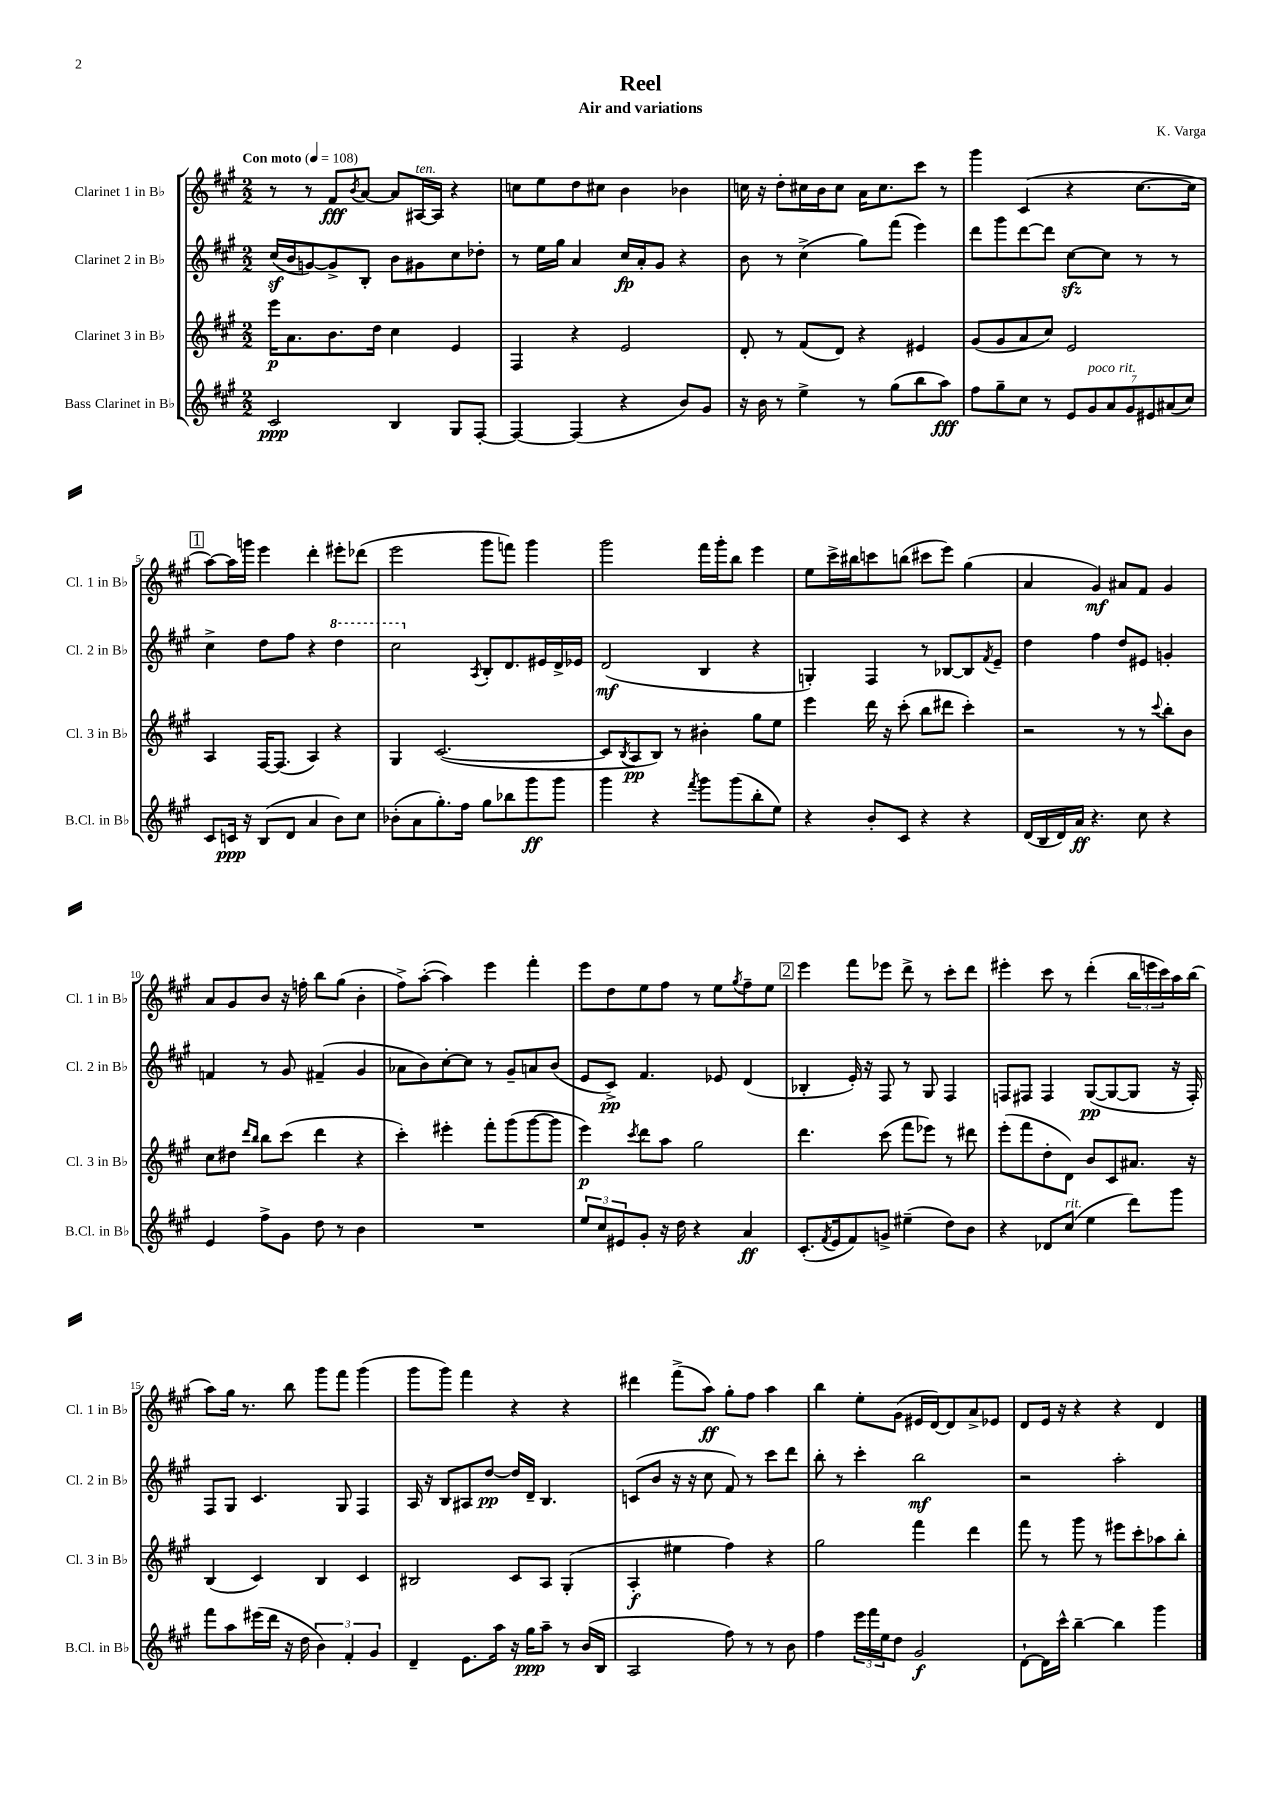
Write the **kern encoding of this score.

**kern	**dynam	**kern	**dynam	**kern	**dynam	**kern	**dynam
*part4	*part4	*part3	*part3	*part2	*part2	*part1	*part1
*staff4	*staff4	*staff3	*staff3	*staff2	*staff2	*staff1	*staff1
*I"Bass Clarinet in B♭	*	*I"Clarinet 3 in B♭	*	*I"Clarinet 2 in B♭	*	*I"Clarinet 1 in B♭	*
*I'B.Cl. in B♭	*	*I'Cl. 3 in B♭	*	*I'Cl. 2 in B♭	*	*I'Cl. 1 in B♭	*
*clefG2	*	*clefG2	*	*clefG2	*	*clefG2	*
*k[f#c#g#]	*	*k[f#c#g#]	*	*k[f#c#g#]	*	*k[f#c#g#]	*
*M2/2	*	*M2/2	*	*M2/2	*	*M2/2	*
*MM108	*	*MM108	*	*MM108	*	*MM108	*
=1	=1	=1	=1	=1	=1	=1	=1
!	!	!	!	!	!	!LO:TX:a:B:t=Con moto	!
2c#/	ppp	16eee\KL	p	(16cc#z/LL	.	8r	.
.	.	8.a\	.	16b/J	.	.	.
.	.	.	.	[8gn/)	.	8r	.
.	.	8.b\	.	8g^/]	.	8f#/L	fff
.	.	.	.	.	.	8qb/	.
.	.	.	.	8B'/J	.	[8a/J	.
.	.	16dd\Jk	.	.	.	.	.
4B/	.	4cc#\	.	8b\L	.	8a/L]	.
!	!	!	!	!	!	!LO:TX:a:i:t=ten.	!
.	.	.	.	8g#X\	.	[16A#X/L	.
.	.	.	.	.	.	16A#/JJ]	.
8G#/L	.	4e/	.	8cc#\	.	4r	.
[8F#'/J	.	.	.	8dd-X'\J	.	.	.
=2	=2	=2	=2	=2	=2	=2	=2
4F#/_	.	4F#/	.	8r	.	8ccn\L	.
.	.	.	.	16ee\LL	.	8ee\	.
.	.	.	.	16gg#\JJ	.	.	.
(4F#/]	.	4r	.	4a/	.	8dd\	.
.	.	.	.	.	.	8cc#X\J	.
4r	.	2e/	.	16cc#/LL	fp	4b\	.
.	.	.	.	16a'/J	.	.	.
.	.	.	.	8g#/J	.	.	.
8b/L)	.	.	.	4r	.	4b-X\	.
8g#/J	.	.	.	.	.	.	.
=3	=3	=3	=3	=3	=3	=3	=3
16r	.	8d'/	.	8b\	.	16ccn\	.
16b\	.	.	.	.	.	16r	.
8r	.	8r	.	8r	.	8dd'\L	.
4ee^\	.	(8f#/L	.	(4cc#^\	.	16cc#X\L	.
.	.	.	.	.	.	16b\J	.
.	.	8d/J)	.	.	.	8cc#\J	.
8r	.	4r	.	8gg#\L)	.	16a\KL	.
.	.	.	.	.	.	8.cc#\	.
(8gg#\L	.	.	.	(8fff#\J	.	.	.
8bb\	.	4e#X/	.	4eee\)	.	8ccc#\J	.
8aa\J)	fff	.	.	.	.	8r	.
=4	=4	=4	=4	=4	=4	=4	=4
8ff#\L	.	(8g#/L	.	8ddd\L	.	4ggg#\	.
8gg#~\	.	8g#/	.	8ggg#\	.	.	.
8cc#\J	.	8a/	.	[8ddd\	.	(4c#/	.
8r	.	8cc#/J)	.	8ddd\J]	.	.	.
14e/L	.	2e/	.	[8cc#zz\L	.	4r	.
!LO:TX:a:i:t=poco rit.	!	!	!	!	!	!	!
14g#/	.	.	.	.	.	.	.
.	.	.	.	8cc#\J]	.	.	.
14a/	.	.	.	.	.	.	.
14g#/	.	.	.	.	.	.	.
.	.	.	.	8r	.	[8.cc#\L	.
14e#X/	.	.	.	.	.	.	.
(14a#X/	.	.	.	.	.	.	.
.	.	.	.	8r	.	.	.
14cc#/J)	.	.	.	.	.	.	.
.	.	.	.	.	.	16cc#\Jk]	.
!!LO:LB:g=z
!!LO:REH:place=s1:t=1
=5	=5	=5	=5	=5	=5	=5	=5
8c#/L	.	4A/	.	4cc#^\	.	[8aa\L)	.
16cn/Jk	ppp	.	.	.	.	16aa\L]	.
16r	.	.	.	.	.	16gggn\JJ	.
(8B/L	.	[16F#/KL	.	8dd\L	.	4eee\	.
.	.	(8.F#/J]	.	.	.	.	.
8d/J	.	.	.	8ff#\J	.	.	.
4a/	.	4A/)	.	4r	.	4ddd'\	.
*	*	*	*	*8va	*	*	*
8b\L)	.	4r	.	4ddd\	.	8eee#X'\L	.
8cc#\J	.	.	.	.	.	(8ddd-X\J	.
=6	=6	=6	=6	=6	=6	=6	=6
(8b-X'\L	.	4G#/	.	2ccc#\	.	2eee\	.
8a\	.	.	.	.	.	.	.
8.gg#'\)	.	([2.c#/	.	.	.	.	.
16ff#\Jk	.	.	.	.	.	.	.
*	*	*	*	*X8va	*	*	*
.	.	.	.	8qA/	.	.	.
8gg#\L	.	.	.	8B'/L	.	8ggg#\L	.
8bb-X\	.	.	.	8.d/	.	8fffn\J)	.
8ggg#\	ff	.	.	.	.	4ggg#\	.
.	.	.	.	16e#X/L	.	.	.
8ggg#\J	.	.	.	16d^/	.	.	.
.	.	.	.	16e-X/JJ	.	.	.
=7	=7	=7	=7	=7	=7	=7	=7
4ggg#\	.	8c#/L]	.	(2d/	mf	2ggg#\	.
.	.	8qB/	.	.	.	.	.
.	.	8A/	pp	.	.	.	.
4r	.	8B/J)	.	.	.	.	.
.	.	8r	.	.	.	.	.
8qfff#/	.	.	.	.	.	.	.
8ggg#\L	.	4b#X'\	.	4B/	.	16fff#\LL	.
.	.	.	.	.	.	16ggg#'\J	.
(8ggg#\	.	.	.	.	.	8bb\J	.
8bb'\	.	8gg#\L	.	4r	.	4eee\	.
8ee\J)	.	8ee\J	.	.	.	.	.
=8	=8	=8	=8	=8	=8	=8	=8
4r	.	4eee\	.	4Gn'/)	.	8ee\L	.
.	.	.	.	.	.	16ccc#^\L	.
.	.	.	.	.	.	16bb#X\J	.
8b'/L	.	16ddd\	.	4F#/	.	8cccn\	.
.	.	16r	.	.	.	.	.
8c#/J	.	(8ccc#'\	.	.	.	(8bbn\J	.
4r	.	8bb\L	.	8r	.	8ccc#X\L	.
.	.	8ddd#X\J	.	[8B-X/L	.	8eee\J)	.
4r	.	4ccc#'\)	.	8B-/]	.	(4gg#\	.
.	.	.	.	8qf#/	.	.	.
.	.	.	.	8e~/J	.	.	.
=9	=9	=9	=9	=9	=9	=9	=9
(16d/LL	.	2r	.	4dd\	.	4a/	.
16B/	.	.	.	.	.	.	.
16d/)	.	.	.	.	.	.	.
16a/JJ	ff	.	.	.	.	.	.
4.r	.	.	.	4ff#\	.	4g#/)	mf
.	.	8r	.	8dd/L	.	8a#X/L	.
8cc#\	.	8r	.	8e#X/J	.	8f#/J	.
.	.	8qqccc#/	.	.	.	.	.
4r	.	8bb'\L	.	4gn'/	.	4g#/	.
.	.	8b\J	.	.	.	.	.
!!LO:LB:g=z
=10	=10	=10	=10	=10	=10	=10	=10
4e/	.	8cc#\L	.	4fn/	.	8a/L	.
.	.	8dd#X\J	.	.	.	8g#/	.
.	.	16qqddd/LL	.	.	.	.	.
.	.	16qqbb/JJ	.	.	.	.	.
8ff#^\L	.	8bb\L	.	8r	.	8b/J	.
8g#\J	.	(8ccc#\J	.	8g#/	.	16r	.
.	.	.	.	.	.	16ffn'\	.
8dd\	.	4ddd\	.	(4f#X~/	.	8bb\L	.
8r	.	.	.	.	.	(8gg#\J	.
4b\	.	4r	.	4g#/	.	4b'\	.
=11	=11	=11	=11	=11	=11	=11	=11
1r	.	4ccc#'\)	.	8a-X\L	.	8ff#^\L)	.
.	.	.	.	8b\)	.	([8aa'\J	.
.	.	4eee#X'\	.	[8cc#'\	.	4aa\])	.
.	.	.	.	8cc#\J]	.	.	.
.	.	8fff#'\L	.	8r	.	4eee\	.
.	.	(8ggg#\	.	8g#~/L	.	.	.
.	.	[8ggg#\	.	8an/	.	4fff#'\	.
.	.	8ggg#\J]	.	(8b/J	.	.	.
=12	=12	=12	=12	=12	=12	=12	=12
12ee/L	.	4eee\)	p	8e/L	.	8eee\L	.
12cc#/	.	.	.	.	.	.	.
.	.	.	.	8c#^/J)	pp	8dd\	.
12e#X/	.	.	.	.	.	.	.
.	.	8qccc#/	.	.	.	.	.
8g#'/J	.	8ddd\L	.	4.f#/	.	8ee\	.
16r	.	8aa\J	.	.	.	8ff#\J	.
16dd\	.	.	.	.	.	.	.
4r	.	2gg#\	.	.	.	8r	.
.	.	.	.	8e-X/	.	8ee\L	.
.	.	.	.	.	.	8qgg#/	.
4a/	ff	.	.	(4d/	.	8ff#~\	.
.	.	.	.	.	.	8ee\J	.
!!LO:REH:place=s1:t=2
=13	=13	=13	=13	=13	=13	=13	=13
(8.c#'/L	.	4.ddd\	.	4B-X'/	.	4eee\	.
8qf#/	.	.	.	.	.	.	.
16e/k	.	.	.	.	.	.	.
8f#/)	.	.	.	16e'/)	.	8fff#\L	.
.	.	.	.	16r	.	.	.
8gn^/J	.	(8ccc#\	.	8F#/	.	8eee-X\J	.
(4ee#X~\	.	8fff#\L	.	8r	.	8ddd^\	.
.	.	8eee-X\J)	.	8G#/	.	8r	.
8dd\L)	.	8r	.	4F#/	.	8ccc#'\L	.
8b\J	.	8ddd#X\	.	.	.	8ddd\J	.
=14	=14	=14	=14	=14	=14	=14	=14
4r	.	(8eee'\L	.	8Fn/L	.	4eee#X'\	.
.	.	8fff#\	.	8F#X/J	.	.	.
8d-X/L	.	8dd'\	.	4F#/	.	8ccc#\	.
!LO:TX:a:i:t=rit.	!	!	!	!	!	!	!
(8cc#/J	.	8d\J)	.	.	.	8r	.
4ee\	.	8b/L	.	([8G#/L	pp	(4ddd'\	.
.	.	8c#/	.	8G#/_	.	.	.
8ddd\L)	.	8.a#X/J	.	8G#/J]	.	24bb\LL	.
.	.	.	.	.	.	24eeen\	.
.	.	.	.	.	.	24ccc#\)	.
8ggg#\J	.	.	.	16r	.	16aa\	.
.	.	16r	.	16F#'/)	.	(16bb\JJ	.
!!LO:LB:g=z
=15	=15	=15	=15	=15	=15	=15	=15
8fff#\L	.	(4B/	.	8F#/L	.	8aa\L)	.
8aa\	.	.	.	8G#/J	.	16gg#\Jk	.
.	.	.	.	.	.	8.r	.
(16eee#X\L	.	4c#/)	.	4.c#/	.	.	.
16ddd\JJ	.	.	.	.	.	.	.
16r	.	.	.	.	.	8bb\	.
16dd\	.	.	.	.	.	.	.
6b\)	.	4B/	.	.	.	8ggg#\L	.
.	.	.	.	8G#/	.	8fff#\J	.
6f#'/	.	.	.	.	.	.	.
.	.	4c#/	.	4F#/	.	(4ggg#\	.
6g#/	.	.	.	.	.	.	.
=16	=16	=16	=16	=16	=16	=16	=16
4d~/	.	2B#X/	.	16A/	.	8ggg#\L	.
.	.	.	.	16r	.	.	.
.	.	.	.	8B/L	.	8ggg#\J)	.
8.e\L	.	.	.	8A#X/	.	4fff#\	.
.	.	.	.	[8dd/J	pp	.	.
16aa\Jk	.	.	.	.	.	.	.
16r	.	8c#/L	.	16dd/LL]	.	4r	.
16gg#\KL	ppp	.	.	16d~/JJ	.	.	.
8aa~\J	.	8A/J	.	4.B/	.	.	.
8r	.	(4G#'/	.	.	.	4r	.
(16b/LL	.	.	.	.	.	.	.
16B/JJ	.	.	.	.	.	.	.
=17	=17	=17	=17	=17	=17	=17	=17
2A/	.	4A'/	f	(8cn/L	.	4ddd#X\	.
.	.	.	.	8b/J	.	.	.
.	.	4ee#X\	.	16r	.	(8fff#^\L	.
.	.	.	.	16r	.	.	.
.	.	.	.	8cc#\	.	8aa\J)	ff
8ff#\)	.	4ff#\)	.	8f#/)	.	8gg#'\L	.
8r	.	.	.	8r	.	8ff#\J	.
8r	.	4r	.	8ccc#\L	.	4aa\	.
8b\	.	.	.	8ddd\J	.	.	.
=18	=18	=18	=18	=18	=18	=18	=18
4ff#\	.	2gg#\	.	8bb'\	.	4bb\	.
.	.	.	.	8r	.	.	.
24eee\LL	.	.	.	4ccc#'\	.	8ee'\L	.
24fff#\	.	.	.	.	.	.	.
24ee\J	.	.	.	.	.	.	.
8dd\J	.	.	.	.	.	(8g#\J	.
2g#/	f	4fff#\	.	2bb\	mf	16e#X/LL	.
.	.	.	.	.	.	[16d/J)	.
.	.	.	.	.	.	8d/]	.
.	.	4ddd\	.	.	.	8a^/	.
.	.	.	.	.	.	8e-X/J	.
=19	=19	=19	=19	=19	=19	=19	=19
[8d`\L	.	8fff#\	.	2r	.	8d/L	.
16d\L]	.	8r	.	.	.	16e/Jk	.
16ccc#^^\JJ	.	.	.	.	.	16r	.
[4bb~\	.	8ggg#\	.	.	.	4r	.
.	.	8r	.	.	.	.	.
4bb\]	.	8eee#X\L	.	2aa'\	.	4r	.
.	.	8ccc#'\	.	.	.	.	.
4ggg#\	.	8aa-X\	.	.	.	4d/	.
.	.	8bb'\J	.	.	.	.	.
==	==	==	==	==	==	==	==
*-	*-	*-	*-	*-	*-	*-	*-
